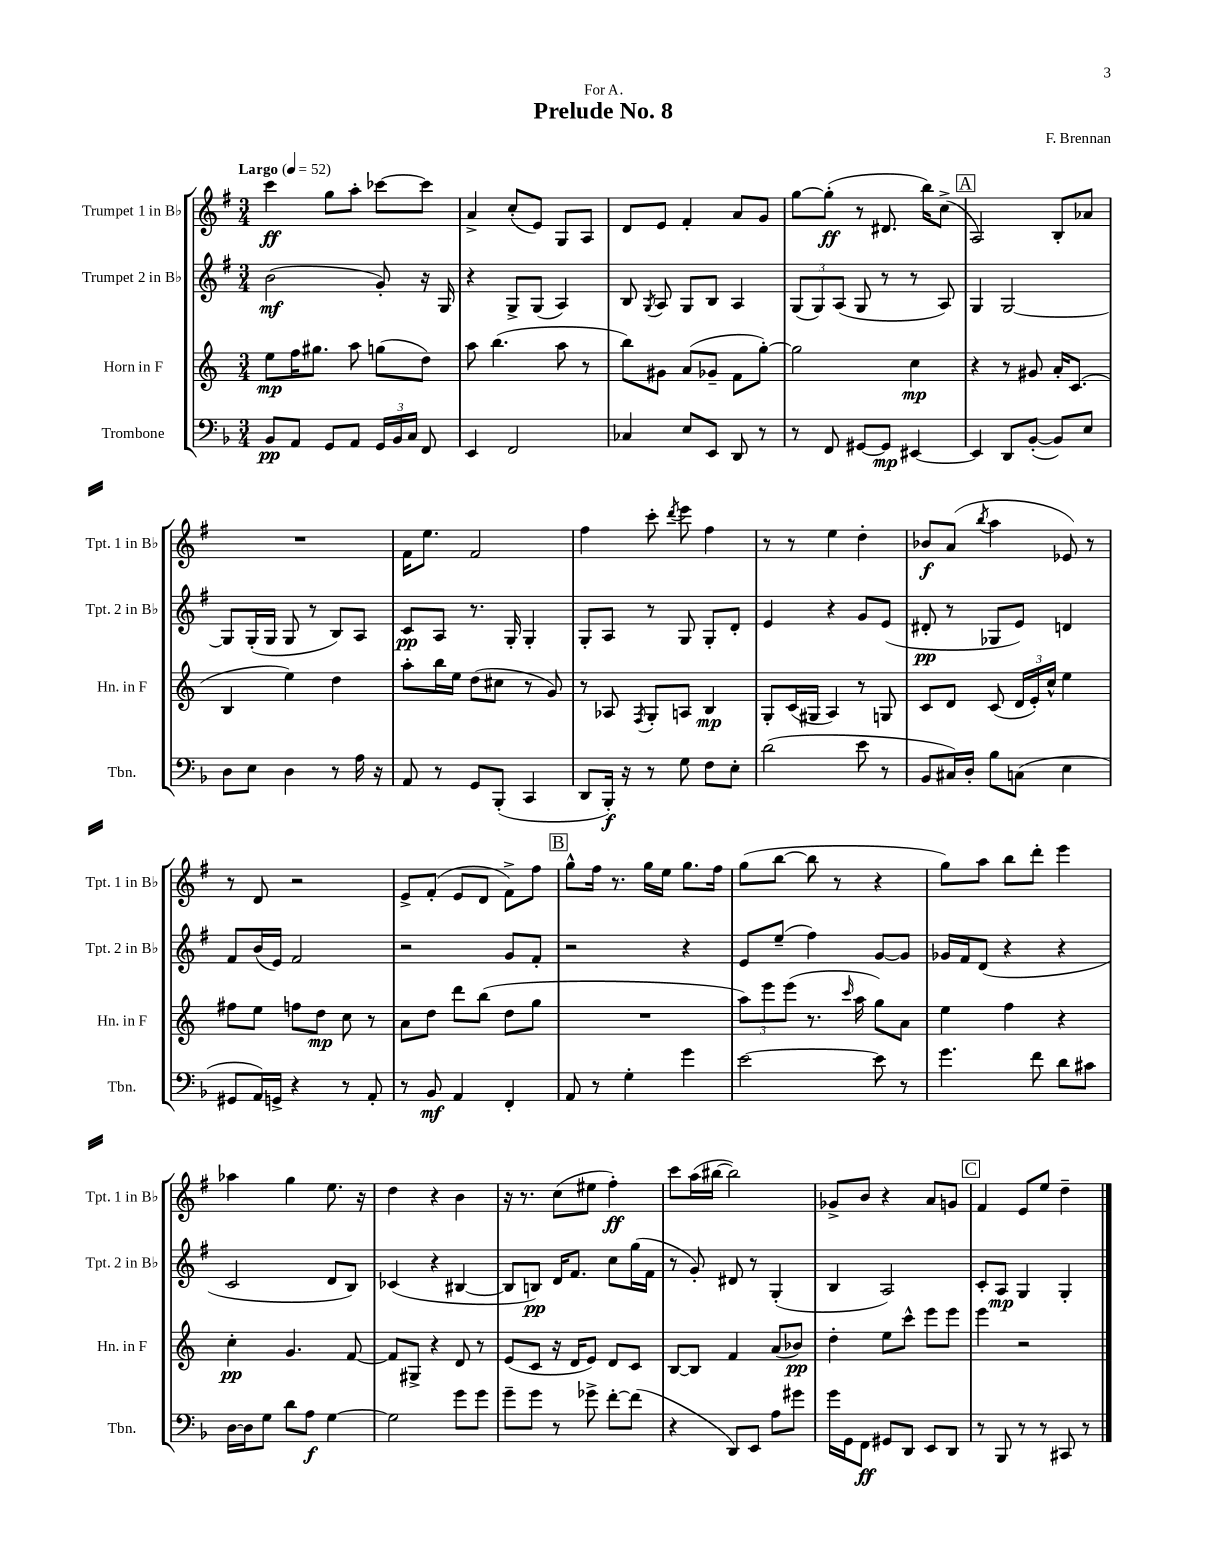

**kern	**kern	**kern	**kern
*staff4	*staff3	*staff2	*staff1
*clefF4	*clefG2	*clefG2	*clefG2
*k[b-]	*k[]	*k[f#]	*k[f#]
*M3/4	*M3/4	*M3/4	*M3/4
*MM52	*MM52	*MM52	*MM52
8BB-	8ee	(2b	4ccc
8AA	16ff	.	.
.	8.gg#	.	.
8GG	.	.	8gg
8AA	8aa	.	8aa'
24GG	(8gg	8g')	[8ccc-
24BB-	.	.	.
24C	.	.	.
8FF	8dd)	16r	8ccc-]
.	.	16G	.
=	=	=	=
4EE	8aa	4r	4a^
.	(4.bb	.	.
2FF	.	8G^	(8cc'
.	.	(8G	8e)
.	8aa	4A)	8G
.	8r	.	8A
=	=	=	=
4C-	8bb)	8B	8d
.	.	8qG	.
.	8g#	8A	8e
8E	(8a	8G	4f#'
8EE	8g-~	8B	.
8DD	8f	4A	8a
8r	[8gg')	.	8g
=	=	=	=
8r	2gg]	(12G	[8gg
.	.	12G)	.
8FF	.	.	(8gg']
.	.	(12A	.
[8GG#	.	8G	8r
8GG#]	.	8r	8.d#
[4EE#	4cc	8r	.
.	.	.	16bb)
.	.	8A)	(8cc^
=	=	=	=
4EE#]	4r	4G	2A)
8DD	8r	[2G	.
([8BB-'	8g#	.	.
8BB-])	16a'	.	8B'
.	(8.c	.	.
8E	.	.	8a-
=	=	=	=
8D	4B	8G]	2.r
8E	.	(16G'	.
.	.	16G	.
4D	4ee)	8G	.
.	.	8r	.
8r	4dd	8B)	.
16A	.	8A	.
16r	.	.	.
=	=	=	=
8AA	8aa'	8c	16f#
.	.	.	8.ee
8r	16bb	8A	.
.	16ee	.	.
8GG	(8dd	8.r	2f#
(8BBB-'	8cc#	.	.
.	.	16G'	.
4CC	8r	4G'	.
.	8g)	.	.
=	=	=	=
8DD	8r	8G'	4ff#
16BBB-')	8A-	8A	.
16r	.	.	.
.	8qF	.	.
8r	8G'	8r	8ccc'
.	.	.	8qddd
8G	8A	8G	8eee
8F	4B	8G'	4ff#
8E'	.	8d'	.
=	=	=	=
(2d	8G'	4e	8r
.	(16c	.	8r
.	16G#	.	.
.	4A)	4r	4ee
8e	8r	8g	4dd'
8r	8G	(8e	.
=	=	=	=
8BB-	8c	8d#'	8b-
16C#)	8d	8r	(8a
16D'	.	.	.
.	.	.	8qbb
8B-	(8c	8G-	4aa
(8C	24d	8e)	.
.	24e')	.	.
.	24cc^^	.	.
4E	4ee	4d	8e-)
.	.	.	8r
=	=	=	=
8GG#	8ff#	8f#	8r
16AA)	8ee	(16b	8d
16GG^	.	16e)	.
4r	8ff	2f#	2r
.	8dd	.	.
8r	8cc	.	.
8AA'	8r	.	.
=	=	=	=
8r	8a	2r	8e^
8BB-	8dd	.	(8f#'
4AA	8ddd	.	8e
.	(8bb	.	8d
4FF'	8dd	8g	8f#^)
.	8gg	8f#'	8ff#
=	=	=	=
8AA	2.r	2r	8gg^^
8r	.	.	16ff#
.	.	.	8.r
4G'	.	.	.
.	.	.	16gg
.	.	.	16ee
4g	.	4r	8.gg
.	.	.	16ff#
=	=	=	=
[2e	12aa)	8e	(8gg
.	12eee	.	.
.	.	(8ee~	[8bb
.	(12eee	.	.
.	8.r	4ff#)	8bb]
.	.	.	8r
.	16qqccc	.	.
.	16aa	.	.
8e]	8gg)	[8g	4r
8r	8a	8g]	.
=	=	=	=
4.g	4ee	16g-	8gg)
.	.	16f#	.
.	.	(8d	8aa
.	4ff	4r	8bb
8f	.	.	8ddd'
8d	4r	4r	4eee
8c#	.	.	.
=	=	=	=
[16D	4cc'	2c	4aa-
16D]	.	.	.
8G	.	.	.
8d	4.g	.	4gg
8A	.	.	.
[4G	.	8d	8.ee
.	[8f	8B)	.
.	.	.	16r
=	=	=	=
2G]	8f]	(4c-	4dd
.	8G#^	.	.
.	4r	4r	4r
8g	8d	[4B#	4b
8g	8r	.	.
=	=	=	=
8g~	(8e	8B#]	16r
.	.	.	8.r
8g	8c	8B)	.
8r	16r	16d	(8cc
.	16d	8.f#	.
8g-^	8e)	.	8ee#
[8f'	8d	8cc	4ff#')
(8f]	8c	(16gg	.
.	.	16f#	.
=	=	=	=
4r	[8B	8r	8ccc
.	8B]	8g')	(16aa
.	.	.	[16bb#
8DD)	4f	8d#	2bb#])
8EE	.	8r	.
8A	(8a	(4G'	.
8g#	8b-)	.	.
=	=	=	=
16g	4dd'	4B	8g-^
16GG	.	.	.
8FF	.	.	8b
8GG#	8ee	2A)	4r
8DD	8ccc^^	.	.
8EE	8eee	.	8a
8DD	8eee	.	8g
=	=	=	=
8r	4eee	8c'	4f#
8BBB-	.	8A	.
8r	2r	4G	8e
8r	.	.	8ee
8CC#	.	4G'	4dd~
8r	.	.	.
==	==	==	==
*-	*-	*-	*-
